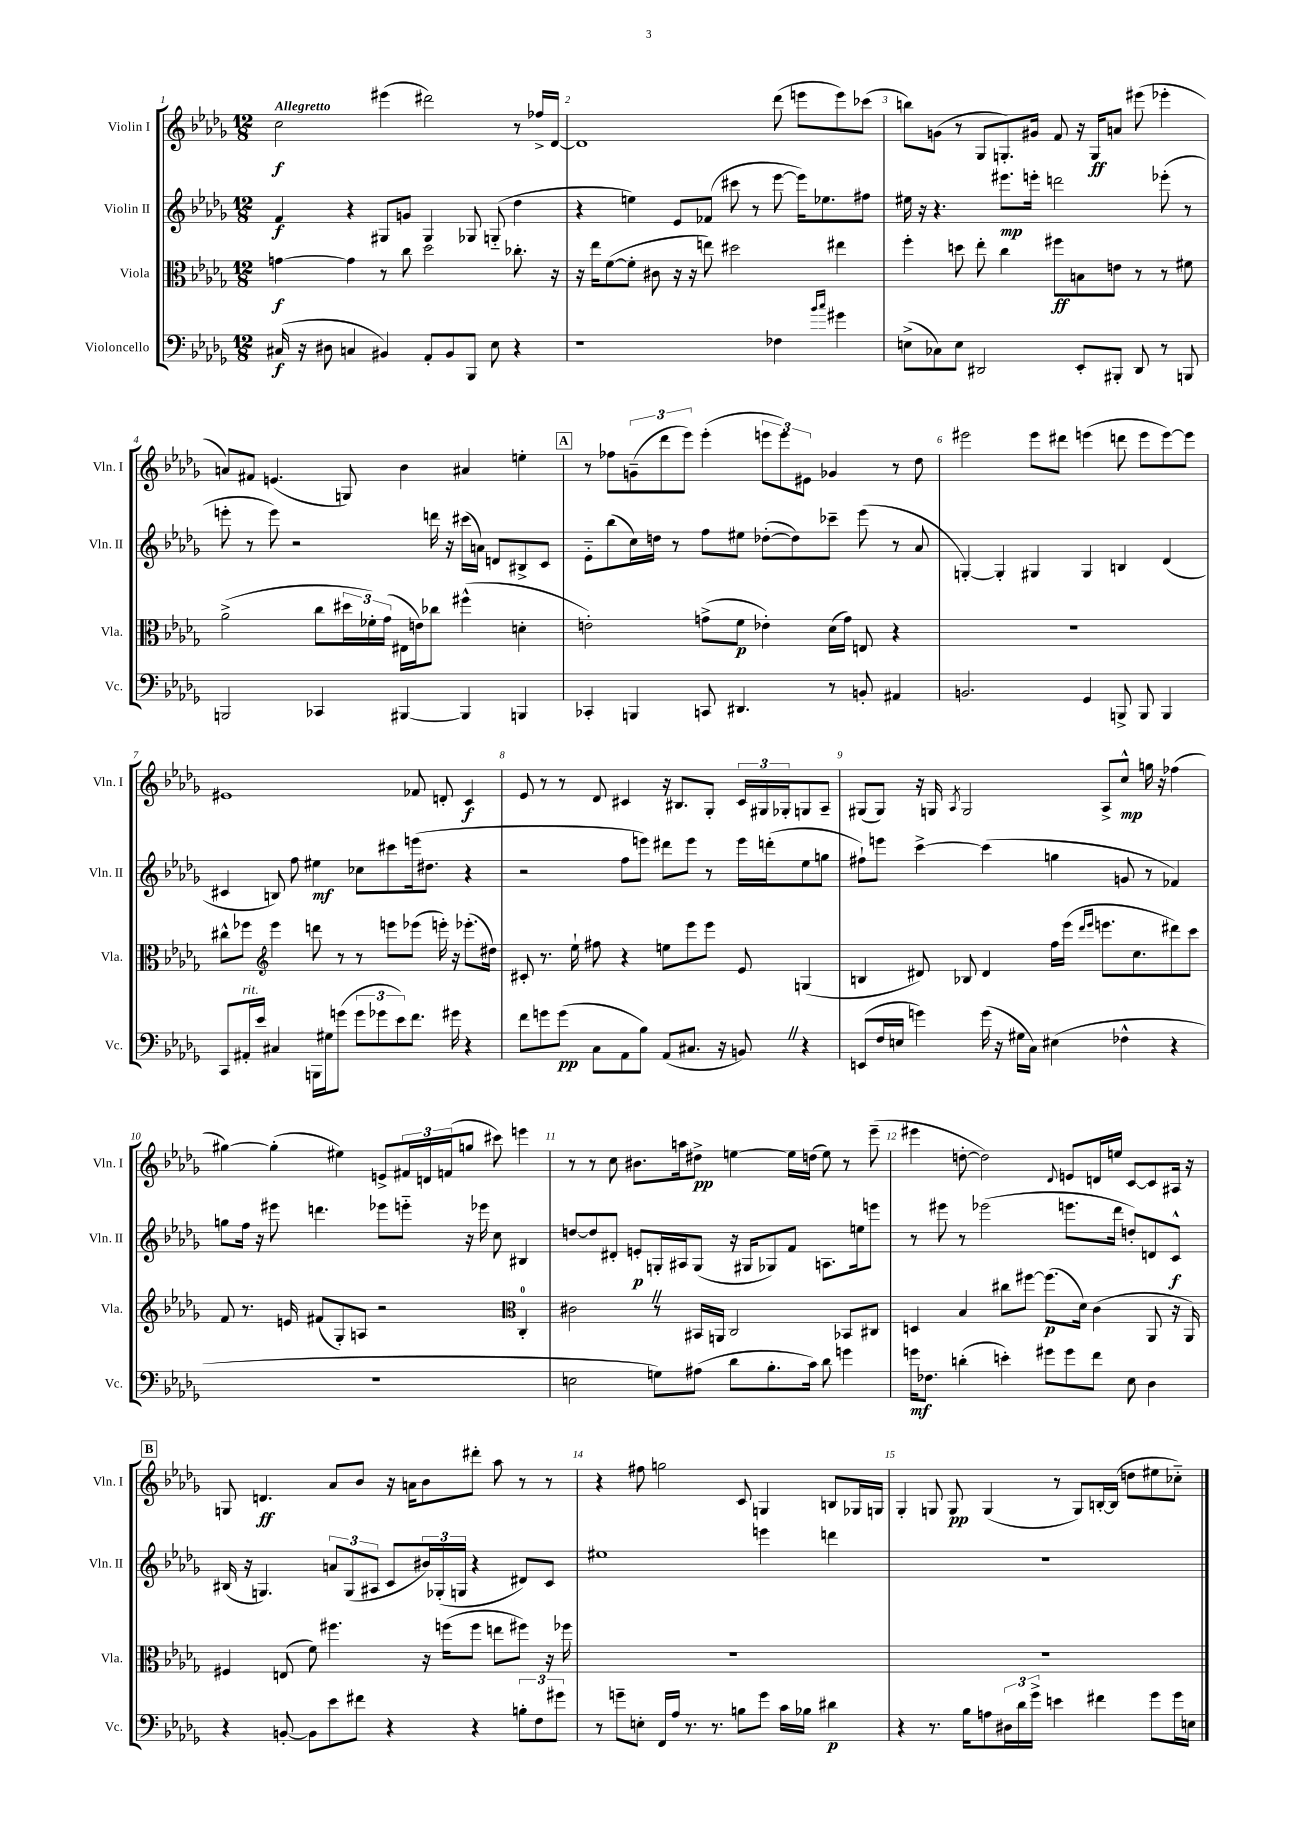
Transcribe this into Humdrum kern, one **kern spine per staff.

**kern	**dynam	**kern	**dynam	**kern	**dynam	**kern	**dynam
*part4	*part4	*part3	*part3	*part2	*part2	*part1	*part1
*staff4	*staff4	*staff3	*staff3	*staff2	*staff2	*staff1	*staff1
*I"Violoncello	*	*I"Viola	*	*I"Violin II	*	*I"Violin I	*
*I'Vc.	*	*I'Vla.	*	*I'Vln. II	*	*I'Vln. I	*
*clefF4	*	*clefC3	*	*clefG2	*	*clefG2	*
*k[b-e-a-d-g-]	*	*k[b-e-a-d-g-]	*	*k[b-e-a-d-g-]	*	*k[b-e-a-d-g-]	*
*M12/8	*	*M12/8	*	*M12/8	*	*M12/8	*
=1	=1	=1	=1	=1	=1	=1	=1
!	!	!	!	!	!	!LO:TX:a:B:t=Allegretto	!
(16C#X/	f	[4gn\	f	4f/	f	2cc\	f
16r	.	.	.	.	.	.	.
8D#X\	.	.	.	.	.	.	.
4Cn/	.	4g\]	.	4r	.	.	.
4BB#X/)	.	8r	.	8G#X/L	.	(4eee#X\	.
.	.	8cc\	.	8gn/J	.	.	.
8AA-'/L	.	2dd-\	.	4G#/	.	2ddd#X\)	.
8BB#/	.	.	.	.	.	.	.
8BBB-/J	.	.	.	8G-X/	.	.	.
8E-\	.	.	.	(8Gn/	.	.	.
4r	.	8.cc-X'\	.	4dd-\	.	8r	.
.	.	.	.	.	.	16ff-X^/LL	.
.	.	16r	.	.	.	[16d-/JJ	.
=2	=2	=2	=2	=2	=2	=2	=2
1r	.	16r	.	4r	.	1d-]	.
.	.	16ee-\KL	.	.	.	.	.
.	.	([8f\	.	.	.	.	.
.	.	8f'\J]	.	4een\)	.	.	.
.	.	8c#X\	.	.	.	.	.
.	.	16r	.	8e-/L	.	.	.
.	.	16r	.	.	.	.	.
.	.	8een\)	.	(8f-X/J	.	.	.
.	.	2dd#X\	.	8ccc#X\	.	.	.
.	.	.	.	8r	.	.	.
4F-X\	.	.	.	[8eee-\	.	(8ddd-\	.
.	.	.	.	16eee-\KL])	.	8eeen\L	.
.	.	.	.	8.ee-X\	.	.	.
16qqb-/LL	.	.	.	.	.	.	.
16qqcc/JJ	.	.	.	.	.	.	.
4g#X\	.	4ee#X\	.	.	.	8eee\)	.
.	.	.	.	8ff#X\J	.	(8ccc-X\J	.
=3	=3	=3	=3	=3	=3	=3	=3
(8En^\L	.	4ff'\	.	16ee#X\	.	8bbn\L)	.
.	.	.	.	16r	.	.	.
8C-X\)	.	.	.	4.r	.	(8gn\J	.
8E\J	.	8ddn\	.	.	.	8r	.
2DD#X/	.	8ee-'\	.	.	.	8G-/L	.
.	.	4cc\	.	8.eee#X\L	mp	8.Gn'/)	.
.	.	.	.	16eeen'\Jk	.	16g#X/Jk	.
.	.	8ff#X\L	ff	2dddn\	.	8f/	.
8EE-'/L	.	8Bn\	.	.	.	16r	.
.	.	.	.	.	.	16G/KL	ff
8BBB#X'/J	.	8en\J	.	.	.	8an/J	.
8DD#/	.	8r	.	.	.	(8eee#X\	.
8r	.	8r	.	(8eee-X'\	.	4eee-X'\	.
8BBBn/	.	8f#X\	.	8r	.	.	.
!!LO:LB:g=z
=4	=4	=4	=4	=4	=4	=4	=4
2BBBn/	.	(2a-^\	.	8eeen'\	.	8an/L)	.
.	.	.	.	8r	.	8f#X/J	.
.	.	.	.	8eee\)	.	(4.en/	.
.	.	.	.	2r	.	.	.
4CC-X/	.	8cc\L	.	.	.	.	.
.	.	24dd#X\L	.	.	.	8Gn/)	.
.	.	24f-X'\)	.	.	.	.	.
.	.	(24g-\JJ	.	.	.	.	.
[4BBB#X/	.	16E#X\LL	.	.	.	4b-\	.
.	.	16en\J)	.	.	.	.	.
.	.	8cc-X\J	.	16dddn\	.	.	.
.	.	.	.	16r	.	.	.
4BBB#/]	.	(4ff#X^^\	.	(16ccc#X\LL	.	4a#X/	.
.	.	.	.	16an\JJ)	.	.	.
.	.	.	.	8dn/L	.	.	.
4BBBn/	.	4dn'\	.	8B#X^/	.	4een'\	.
.	.	.	.	8c/J	.	.	.
!!LO:REH:place=s1:t=A
=5	=5	=5	=5	=5	=5	=5	=5
4CC-X'/	.	2en'\)	.	8e-\L	.	8r	.
.	.	.	.	(8bb-\	.	8ff-X\L	.
4BBBn/	.	.	.	16cc\L)	.	(12gn~\	.
.	.	.	.	16ddn\JJ	.	.	.
.	.	.	.	.	.	12ddd-\	.
.	.	.	.	8r	.	.	.
.	.	.	.	.	.	12eee-\J)	.
8CCn/	.	(8gn^\L	.	8ff\L	.	(4eee-'\	.
4.DD#X/	.	8f\J	p	8ee#X\J	.	.	.
.	.	4e-X'\)	.	([8dd-X'\L	.	12eeen\L	.
.	.	.	.	.	.	12eee\)	.
.	.	.	.	8dd-\])	.	.	.
.	.	.	.	.	.	12e#X\J	.
8r	.	(16d-\LL	.	8ccc-X~\J	.	4g-X/	.
.	.	16g\JJ)	.	.	.	.	.
8BBn'/	.	8En/	.	(8eee-\	.	.	.
4AA#X/	.	4r	.	8r	.	8r	.
.	.	.	.	8a-/	.	8dd-\	.
=6	=6	=6	=6	=6	=6	=6	=6
2.BBn/	.	1.r	.	[4Gn'/)	.	2eee#X\	.
.	.	.	.	4G'/]	.	.	.
.	.	.	.	4G#X/	.	8eee#\L	.
.	.	.	.	.	.	8ddd#X\J	.
4GG-/	.	.	.	4G#/	.	(4eeen\	.
8BBBn^/	.	.	.	4Bn/	.	8dddn\	.
8BBB/	.	.	.	.	.	8eee\L	.
4BBB/	.	.	.	(4d-/	.	[8eee\)	.
.	.	.	.	.	.	8eee\J]	.
!!LO:LB:g=z
=7	=7	=7	=7	=7	=7	=7	=7
8CC/L	.	8cc#X^^\L	.	4c#X/	.	1e#X	.
!LO:TX:a:i:t=rit.	!	!	!	!	!	!	!
16AA#X'/L	.	8ff-X\J	.	.	.	.	.
16e-/JJ	.	.	.	.	.	.	.
*	*	*clefG2	*	*	*	*	*
4C#X/	.	4eee-\	.	8Bn/)	.	.	.
.	.	.	.	8ff\	.	.	.
16BBBn\LL	.	8dddn\	.	4ee#X\	mf	.	.
16G#X\J	.	.	.	.	.	.	.
(8gn\J	.	8r	.	.	.	.	.
12g\L	.	8r	.	8cc-X\L	.	.	.
12g-X\	.	.	.	.	.	.	.
.	.	8eeen\L	.	8ccc#X\	.	.	.
12e-\)	.	.	.	.	.	.	.
8.f\J	.	(8eee-X\J	.	(16eeen\k	.	8f-X/	.
.	.	.	.	8.dd#X\J	.	.	.
.	.	16eeen'\)	.	.	.	8dn'/	.
16g#X\	.	16r	.	.	.	.	.
4r	.	(8.eee-X'\L	.	4r	.	4c/	f
.	.	16dd#X\Jk)	.	.	.	.	.
=8	=8	=8	=8	=8	=8	=8	=8
8f\L	.	8c#X'/	.	2r	.	8e-/	.
8gn\	.	8.r	.	.	.	8r	.
(8g\J	pp	.	.	.	.	8r	.
.	.	16ee-`\	.	.	.	.	.
8C\L	.	8ff#X\	.	.	.	8d-/	.
8AA-\	.	4r	.	8ff\L	.	4c#X/	.
8B-\J)	.	.	.	8eeen\J)	.	.	.
(8AA-/L	.	8een\L	.	8ddd#X\L	.	16r	.
.	.	.	.	.	.	8.B#X/L	.
8.C#X/J	.	8eee-\	.	8eee\J	.	.	.
.	.	8eee-\J	.	8r	.	8G-'/J	.
16r	.	.	.	.	.	.	.
8BBnZ/)	.	8e-/	.	16eee\LL	.	24c#/LL	.
.	.	.	.	.	.	24G#X/	.
.	.	.	.	(16dddn'\J	.	.	.
.	.	.	.	.	.	24G-X'/J	.
4r	.	(4Gn/	.	8ee-\	.	8Gn/	.
.	.	.	.	8ggn\J	.	8A-~/J	.
=9	=9	=9	=9	=9	=9	=9	=9
(8EEn/L	.	4Bn/	.	8ff#X`\L)	.	(8G#X/L	.
16F/L	.	.	.	8eeen\J	.	8G#/J)	.
16En/JJ	.	.	.	.	.	.	.
4gn\)	.	8d#X/)	.	[4ccc^\	.	16r	.
.	.	.	.	.	.	16Gn/	.
.	.	.	.	.	.	8qA-/	.
.	.	8B-X/	.	.	.	2G/	.
(16g\	.	4d#/	.	(4ccc\]	.	.	.
16r	.	.	.	.	.	.	.
16G#X\LL	.	.	.	.	.	.	.
16C\JJ)	.	.	.	.	.	.	.
(4E#X\	.	16ff\LL	.	4ggn\	.	.	.
.	.	(16eee-\JJ	.	.	.	.	.
.	.	16qqddd-/LL	.	.	.	.	.
.	.	16qqeee-/JJ	.	.	.	.	.
.	.	8.eeen\L	.	.	.	8A-^/L	.
4F-X^^\	.	.	.	8gn/	.	8cc^^/J	mp
.	.	8.cc\	.	.	.	.	.
.	.	.	.	8r	.	16ggn\	.
.	.	.	.	.	.	16r	.
4r	.	8ddd#X\)	.	4f-X/)	.	(4ff-X\	.
.	.	8ccc\J	.	.	.	.	.
!!LO:LB:g=z
=10	=10	=10	=10	=10	=10	=10	=10
1.r	.	8f/	.	8ggn\L	.	[4gg#X\)	.
.	.	8.r	.	16ff\Jk	.	.	.
.	.	.	.	16r	.	.	.
.	.	.	.	8eee#X\	.	(4gg#'\]	.
.	.	16en/	.	.	.	.	.
.	.	(8f#X/L	.	4.dddn\	.	.	.
.	.	8G-'/)	.	.	.	4ee#X\)	.
.	.	8An/J	.	.	.	.	.
.	.	2r	.	8eee-X\L	.	8en^/L	.
.	.	.	.	8eeen\J	.	24f#X/L	.
.	.	.	.	.	.	24dn/	.
.	.	.	.	.	.	(24fn/J	.
.	.	.	.	16r	.	8ggn/J	.
.	.	.	.	16eee-X\	.	.	.
.	.	.	.	8cc\	.	8ccc#X\)	.
*	*	*clefC3	*	*	*	*	*
.	.	4C'/	.	4B#X/	.	4eeen\	.
=11	=11	=11	=11	=11	=11	=11	=11
2En\	.	2c#XZ\	.	[8ddn/L	.	8r	.
.	.	.	.	8dd/]	.	8r	.
.	.	.	.	8d#X'/J	.	8cc\	.
.	.	.	.	8en'/L	p	8.b#X\L	.
8Gn\L)	.	8r	.	16Gn'/L	.	.	.
.	.	.	.	16A#X/J	.	16aan\k	.
(8A#X\J	.	16BB#X/LL	.	(8G/J	.	8dd#X^\J	pp
.	.	16AAn/JJ	.	.	.	.	.
8d-\L	.	2C/	.	16r	.	[4een\	.
.	.	.	.	16G#X/KL	.	.	.
8.B-'\	.	.	.	8G-X/)	.	.	.
.	.	.	.	8f/J	.	16ee\LL]	.
16c\Jk)	.	.	.	.	.	(16ddn\JJ	.
8d-\	.	.	.	8.An\L	.	8ee\)	.
4gn\	.	8BB-X/L	.	.	.	8r	.
.	.	.	.	16een\k	.	.	.
.	.	8C#X/J	.	8eeen\J	.	(8eee-~\	.
=12	=12	=12	=12	=12	=12	=12	=12
16gn\KL	mf	4Dn/	.	8r	.	4eee#X\	.
8.F-X\J	.	.	.	.	.	.	.
.	.	.	.	8eee#X\	.	.	.
(4dn'\	.	4B-/	.	8r	.	[8ddn'\	.
.	.	.	.	(2eee-X\	.	2dd\])	.
4en'\)	.	8cc#X\L	.	.	.	.	.
.	.	[8ff#X\J	.	.	.	.	.
8g#X\L	.	(8.ff#\L]	p	.	.	.	.
.	.	.	.	.	.	8qqd-/	.
8g#\	.	.	.	8.eeen\L	.	8en/L	.
.	.	16d-\Jk)	.	.	.	.	.
8f\J	.	(4c\	.	.	.	16dn/L	.
.	.	.	.	16ddd-\Jk	.	16een/JJ	.
8E-\	.	.	.	8ddn'/L)	.	[8c/L	.
4D-\	.	8AA-/	.	8dn/	.	8c/]	.
.	.	16r	.	8c^^/J	f	16A#X/Jk	.
.	.	16AA-/)	.	.	.	16r	.
!!LO:LB:g=z
!!LO:REH:place=s1:t=B
=13	=13	=13	=13	=13	=13	=13	=13
4r	.	4F#X/	.	(16B#X/	.	8Gn/	.
.	.	.	.	16r	.	.	.
.	.	.	.	4.Gn/)	.	4.dn/	ff
[8BBn'/	.	(8En/	.	.	.	.	.
8BB\L]	.	8f\)	.	.	.	.	.
8e-\	.	4.ff#X\	.	12an/L	.	8a-/L	.
.	.	.	.	(12G/	.	.	.
8f#X\J	.	.	.	.	.	8b-/J	.
.	.	.	.	12A#X/J	.	.	.
4r	.	.	.	8c/L	.	16r	.
.	.	.	.	.	.	16an\KL	.
.	.	16r	.	24b#X/L)	.	8b-\	.
.	.	.	.	(24G-X'/	.	.	.
.	.	(16ffn\KL	.	.	.	.	.
.	.	.	.	24Gn/JJ	.	.	.
4r	.	8ff\J	.	4r	.	8ddd#X'\J	.
.	.	8een\L	.	.	.	8aa-\	.
12Bn'\L	.	8ff#X\J)	.	8d#X/L)	.	8r	.
12F\	.	.	.	.	.	.	.
.	.	16r	.	8c/J	.	8r	.
12g#X\J	.	.	.	.	.	.	.
.	.	16ff-X\	.	.	.	.	.
=14	=14	=14	=14	=14	=14	=14	=14
8r	.	1.r	.	1ee#X	.	4r	.
8gn~\L	.	.	.	.	.	.	.
8En'\J	.	.	.	.	.	8ff#X\	.
16FF/LL	.	.	.	.	.	2ggn\	.
16A-/JJ	.	.	.	.	.	.	.
8.r	.	.	.	.	.	.	.
8.r	.	.	.	.	.	.	.
8Bn\L	.	.	.	.	.	8c/	.
8g\J	.	.	.	4eeen\	.	4Gn/	.
16c\LL	.	.	.	.	.	.	.
16B-X\JJ	.	.	.	.	.	.	.
4d#X\	p	.	.	4dddn\	.	8Bn/L	.
.	.	.	.	.	.	16G-X/L	.
.	.	.	.	.	.	16Gn/JJ	.
=15	=15	=15	=15	=15	=15	=15	=15
4r	.	1.r	.	1.r	.	4G-'/	.
8.r	.	.	.	.	.	8Gn/	.
.	.	.	.	.	.	8G/	pp
16B-\KL	.	.	.	.	.	.	.
8An\	.	.	.	.	.	(4G/	.
24D#X\L	.	.	.	.	.	.	.
24d-\	.	.	.	.	.	.	.
24g-^\JJ	.	.	.	.	.	.	.
4en\	.	.	.	.	.	8r	.
.	.	.	.	.	.	8G/L)	.
4f#X\	.	.	.	.	.	[16Bn'/L	.
.	.	.	.	.	.	(16B/JJ]	.
.	.	.	.	.	.	8ddn\L	.
8g-\L	.	.	.	.	.	8ee#X\	.
16g-\L	.	.	.	.	.	8cc-X\J)	.
16En\JJ	.	.	.	.	.	.	.
==	==	==	==	==	==	==	==
*-	*-	*-	*-	*-	*-	*-	*-
